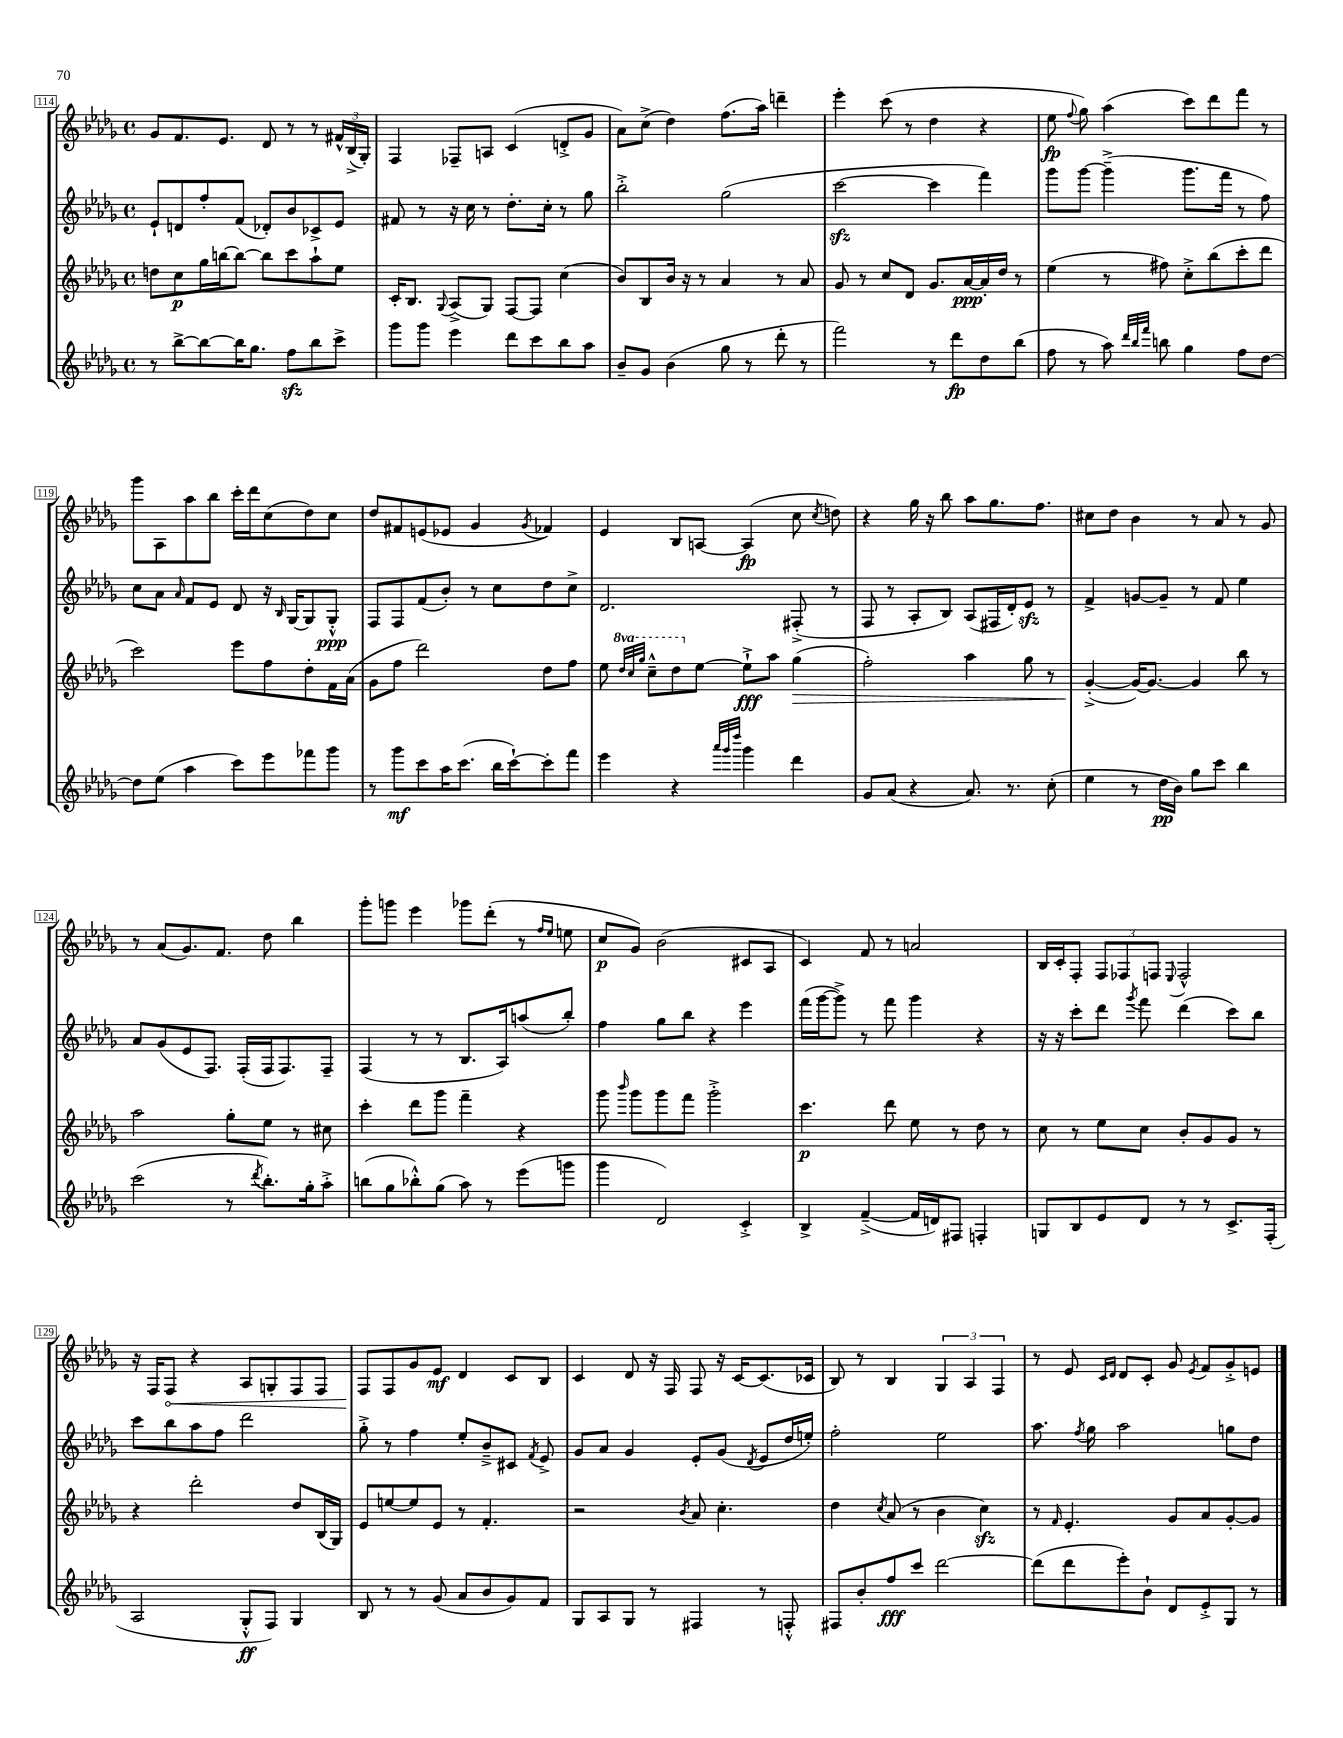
<<
\new StaffGroup <<
\new Staff = "s0" {
    \clef treble \key des \major \defaultTimeSignature \time 4/4
    \autoBeamOff ges'8[ f'8. ees'8.] des'8 r8 r8 \tuplet 3/2 { fis'16[-^ bes16->( ges16]-.) } |
    f4 fes8[-- a8] c'4( d'8[-.-> ges'8] |
    aes'8[) c''8]->( des''4) f''8.[( aes''16]) d'''4-- |
    ees'''4-. c'''8( r8 des''4 r4 |
    ees''8\fp \appoggiatura { f''8 } ges''8) aes''4( c'''8[) des'''8 f'''8] r8 |
    ges'''8[ aes8 aes''8 bes''8] c'''16[-. des'''16 c''8( des''8) c''8] |
    des''8[ fis'8 e'8( ees'8] ges'4 \acciaccatura { ges'8 } fes'4) |
    ees'4 bes8[ a8]~ a4\fp( c''8 \acciaccatura { c''8 } d''8) |
    r4 ges''16 r16 bes''8 aes''8[ ges''8. f''8.] |
    cis''8[ des''8] bes'4 r8 aes'8 r8 ges'8 |
    r8 aes'8[( ges'8.) f'8.] des''8 bes''4 |
    ges'''8[-. g'''8] ees'''4 ges'''8[ des'''8]-.( r8 \grace { f''16[ ees''16] } e''8 |
    c''8[\p ges'8]) bes'2( cis'8[ aes8] |
    c'4) f'8 r8 a'2 |
    bes16[ c'16-. f8]-. \tuplet 3/2 { f8[ fes8 f8] } \appoggiatura { ees8 } f2-^ |
    r16 f16[ \once \override Hairpin.circled-tip = ##t f8]\< r4 aes8[ g8-. f8 f8] |
    f8[\! f8 ges'8 ees'8]\mf des'4 c'8[ bes8] |
    c'4 des'8 r16 f16 f8 r16 c'16[~ c'8.( ces'16] |
    bes8) r8 bes4 \tuplet 3/2 { ges4 aes4 f4 } |
    r8 ees'8 \grace { c'16[ des'16] } des'8[ c'8]-. ges'8 \acciaccatura { ees'8 } f'8[ ges'8-.-> e'8] \bar "|." |
}
\new Staff = "s1" {
    \clef treble \key des \major \defaultTimeSignature \time 4/4
    \autoBeamOff ees'8[-! d'8 f''8-. f'8]( des'8[-.) bes'8 ces'8-> ees'8] |
    fis'8 r8 r16 c''16 r8 des''8.[-. c''16]-. r8 ges''8 |
    bes''2-.-> ges''2( |
    c'''2~\sfz c'''4 f'''4) |
    ges'''8[ ges'''8]~ ges'''4--->( ges'''8.[ f'''16] r8 f''8) |
    c''8[ aes'8] \grace { aes'16 } f'8[ ees'8] des'8 r16 \grace { bes16 } ges16[~ ges8 ges8]-.-^\ppp |
    f8[ f8 f'8( bes'8]-.) r8 c''8[ des''8 c''8]-> |
    des'2. fis8-.->( r8 |
    f8 r8 aes8[-. bes8]) aes8[( fis16 des'16-.) ees'8]\sfz r8 |
    f'4-> g'8[~ g'8]-- r8 f'8 ees''4 |
    aes'8[ ges'8( ees'8 f8.]) f16[-.( f16 f8.) f8]-- |
    f4( r8 r8 bes8.[ aes16) a''8( bes''8]-.) |
    f''4 ges''8[ bes''8] r4 ees'''4 |
    f'''16[( ges'''16~ ges'''8]->) r8 f'''8 ges'''4 r4 |
    r16 r16 c'''8[-. des'''8] \acciaccatura { ges'''8 } f'''8 des'''4( c'''8[) bes''8] |
    c'''8[ bes''8 aes''8 f''8] des'''2 |
    ges''8-.-> r8 f''4 ees''8[-. bes'8---> cis'8] \acciaccatura { f'8 } ees'8-> |
    ges'8[ aes'8] ges'4 ees'8[-. ges'8]( \acciaccatura { des'8 } ees'8[ des''16 e''16]-.) |
    f''2-. ees''2 |
    aes''8. \acciaccatura { f''8 } ges''16 aes''2 g''8[ des''8] \bar "|." |
}
\new Staff = "s2" {
    \clef treble \key des \major \defaultTimeSignature \time 4/4 \set Staff.ottavationMarkups = #ottavation-simple-ordinals
    \autoBeamOff d''8[ c''8\p ges''16 b''16~ b''8]~ b''8[ c'''8 aes''8-! ees''8] |
    c'16[-. bes8.] \appoggiatura { ges8 } aes8[->( ges8]) f8[~ f8] c''4( |
    bes'8[) bes8 bes'16] r16 r8 aes'4 r8 aes'8 |
    ges'8 r8 c''8[ des'8] ges'8.[ aes'16~\ppp aes'16-. des''16] r8 |
    ees''4( r8 fis''8) c''8[-.-> bes''8( c'''8-. des'''8] |
    c'''2) ees'''8[ f''8 des''8-. f'16 aes'16]( |
    ges'8[ f''8] des'''2) des''8[ f''8] |
    ees''8 \ottava #1 \grace { des'''32[ c'''32 ges'''32] } c'''8[---^ des'''8 \ottava #0 ees''8]~ ees''8[-!->\fff aes''8] ges''4\>( |
    f''2-.) aes''4 ges''8 r8 |
    ges'4~-.->\!( ges'16[~) ges'8.]~ ges'4 bes''8 r8 |
    aes''2 ges''8[-. ees''8] r8 cis''8 |
    c'''4-. des'''8[ ges'''8] f'''4-- r4 |
    ges'''8 \grace { bes'''16 } ges'''8[ ges'''8 f'''8] ges'''2-.-> |
    c'''4.\p des'''8 ees''8 r8 des''8 r8 |
    c''8 r8 ees''8[ c''8] bes'8[-. ges'8 ges'8] r8 |
    r4 des'''2-. des''8[ bes16( ges16]) |
    ees'8[ e''8~ e''8 ees'8] r8 f'4.-. |
    r2 \acciaccatura { bes'8 } aes'8 c''4.-. |
    des''4 \acciaccatura { c''8 } aes'8( r8 bes'4 c''4\sfz) |
    r8 \grace { f'16 } ees'4.-. ges'8[ aes'8 ges'8~-. ges'8] \bar "|." |
}
\new Staff = "s3" {
    \clef treble \key des \major \defaultTimeSignature \time 4/4
    \autoBeamOff r8 bes''8[~-> bes''8~ bes''16 ges''8.] f''8[\sfz bes''8 c'''8]-> |
    ges'''8[ ges'''8] ees'''4 des'''8[ c'''8 bes''8 aes''8] |
    bes'8[-- ges'8] bes'4( ges''8 r8 des'''8-. r8 |
    f'''2) r8 des'''8[\fp des''8 bes''8]( |
    f''8 r8 aes''8) \grace { des'''32[ bes''32 f'''32] } b''8 ges''4 f''8[ des''8]~ |
    des''8[ ees''8]( aes''4 c'''8[) ees'''8 fes'''8 ges'''8] |
    r8 ges'''8[\mf c'''8 aes''16 c'''8.]( bes''16[ c'''16~-!) c'''8-. f'''8] |
    ees'''4 r4 \grace { aes'''32[ ges'''32 des''''32] } ges'''4 des'''4 |
    ges'8[ aes'8]( r4 aes'8.) r8. c''8-.( |
    ees''4 r8 des''16[\pp bes'16]) ges''8[ c'''8] bes''4 |
    c'''2( r8 \acciaccatura { des'''8 } bes''8.[-.) ges''16-. aes''8]-.-> |
    b''8[( ges''8 bes''8-.-^) ges''8]( aes''8) r8 ees'''8[( g'''8] |
    ges'''4 des'2) c'4-.-> |
    bes4-> f'4~--->( f'16[ d'16) fis8] f4-. |
    g8[ bes8 ees'8 des'8] r8 r8 c'8.[-> f16]-.( |
    aes2 ges8[-.-^\ff f8]) ges4 |
    bes8 r8 r8 ges'8( aes'8[ bes'8 ges'8) f'8] |
    ges8[ aes8 ges8] r8 fis4 r8 f8-.-^ |
    fis8[ bes'8-. f''8\fff c'''8] des'''2~ |
    des'''8[( des'''8 ees'''8-.) bes'8]-! des'8[ ees'8-.-> ges8] r8 \bar "|." |
}
>>
>>
\layout { \context { \Score currentBarNumber = #114 \override BarNumber.stencil = #(make-stencil-boxer 0.1 0.3 ly:text-interface::print) } }
